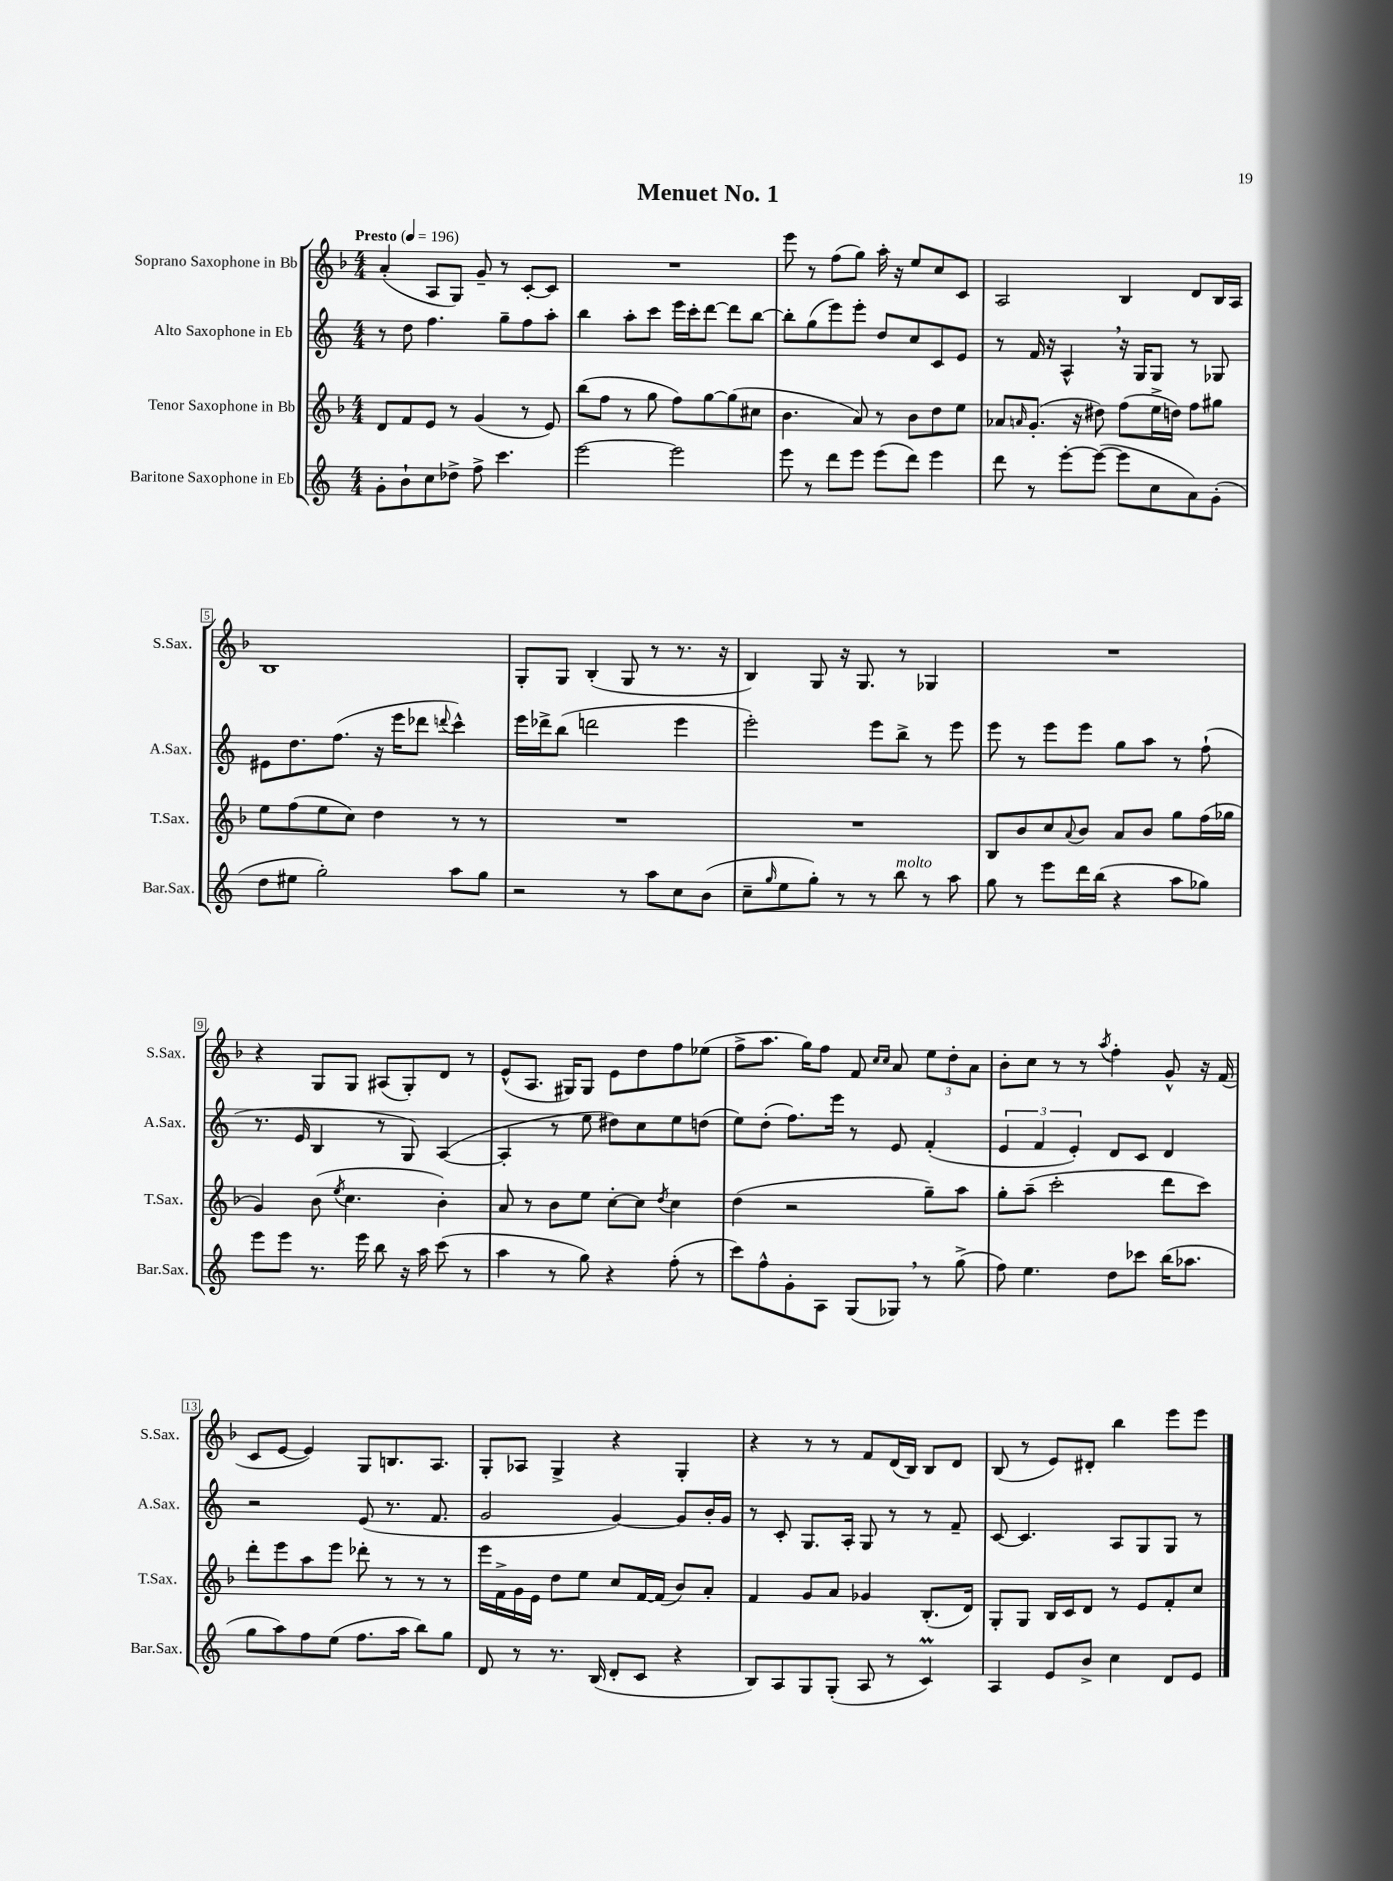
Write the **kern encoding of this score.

**kern	**kern	**kern	**kern
*staff4	*staff3	*staff2	*staff1
*clefG2	*clefG2	*clefG2	*clefG2
*k[]	*k[b-]	*k[]	*k[b-]
*M4/4	*M4/4	*M4/4	*M4/4
*MM196	*MM196	*MM196	*MM196
8g'\L	8d/L	8r	(4a'/
8b`\	8f/	8dd\	.
8cc\	8e/J	4.ff\	8A/L
8dd-^\J	8r	.	8G/J)
8ff^\	(4g/	.	8g~/
4.ccc\	.	8gg~\L	8r
.	8r	8ff\	[8c'/L
.	8e/)	8aa'\J	8c/]J
=	=	=	=
[2eee\	(8bb-\L	4bb\	1r
.	8ff\J	.	.
.	8r	8aa'\L	.
.	8gg\	8ccc\J	.
2eee\]	8ff\L)	16eee\LL	.
.	.	16ccc'\J	.
.	[8gg\	[8ddd\J	.
.	(8gg\]	8ddd\]L	.
.	8cc#\J	[8bb\J	.
=	=	=	=
8eee\	4.b-\	8bb'\]L	8eee\
8r	.	(8gg\	8r
8ddd\L	.	8eee\)	(8ff\L
8eee\J	8a/)	8eee'\J	8gg\J)
(8eee\L	8r	8dd/L	16aa'\
.	.	.	16r
8ddd\J)	8b-\L	8cc/	8ee/L
4eee\	8dd\	8c/	8cc/
.	8ee\J	8e/J	8c/J
=	=	=	=
8ddd\	8a-/L	8r	2A/
.	16qqa/	.	.
8r	(8.g'/J	16f/	.
.	.	16r	.
[8eee'\L	.	4A^^/	.
.	16r	.	.
(8eee\_J	8dd#\)	.	.
8eee\]L	(8ff\L	16r	4B-/
.	.	16G/LK	.
8cc\	16ee^\L	8G/J	.
.	16dd\JJ)	.	.
8a\)	8ff\L	8r	8d/L
(8g'\J	8gg#\J	8G-/	16B-/L
.	.	.	16A/JJ
=	=	=	=
8dd\L	8ee\L	8e#\L	1B-
8ee#\J	(8ff\	8.dd\	.
2gg'\)	8ee\	.	.
.	.	(8.ff\J	.
.	8cc\J)	.	.
.	4dd\	16r	.
.	.	16eee\LK	.
.	.	8ddd-\J	.
.	.	8qqddd/	.
8aa\L	8r	4ccc^^\)	.
8gg\J	8r	.	.
=	=	=	=
2r	1r	16eee\LL	8G'/L
.	.	16ddd-^\J	.
.	.	(8bb\J	8G/J
.	.	2ddd\	(4B-'/
8r	.	.	8G/
8aa\L	.	.	8r
8cc\	.	4eee\	8.r
(8b\J	.	.	.
.	.	.	16r
=	=	=	=
8cc~\L	1r	2eee'\)	4B-/)
16qqgg/	.	.	.
8ee\	.	.	.
8gg'\J)	.	.	8G/
8r	.	.	16r
.	.	.	8.G/
8r	.	8eee\L	.
8bb\	.	8bb^\J	8r
8r	.	8r	4G-/
8aa\	.	8eee\	.
=	=	=	=
8gg\	8B-/L	8eee\	1r
8r	8b-/	8r	.
8eee\L	8cc/	8eee\L	.
.	8qqa/	.	.
16ddd\L	8b-/J	8eee\J	.
(16bb\JJ	.	.	.
4r	8a/L	8gg\L	.
.	8b-/J	8aa\J	.
8aa\L	8gg\L	8r	.
8gg-\J)	(16ff\L	(8ff`\	.
.	16gg-\JJ	.	.
=	=	=	=
8eee\L	4g/)	8.r	4r
8eee\J	.	.	.
.	.	16e/	.
8.r	(8b-\	4B/	8G/L
.	8qee/	.	.
.	4.cc\	.	8G/J
16eee\	.	.	.
8bb\	.	8r	(8A#/L
16r	.	8G/)	8G'/)
16aa\	.	.	.
(8ccc\	4b-'\)	([4A/	8d/J
8r	.	.	8r
=	=	=	=
4aa\	8a/	4A'/]	(8e^^/L
.	8r	.	8.A/J
8r	8b-\L	8r	.
.	.	.	16G#/LK)
8gg\)	8ee\J	8ee\	8G#/J
4r	[8cc'\L	8dd#\L)	8e\L
.	8cc\]J	8cc\	8dd\
.	8qdd/	.	.
(8ff'\	4cc\	8ee\	8ff\
8r	.	(8dd\J	(8ee-\J
=	=	=	=
8ccc\L)	(4dd\	8ee\L)	8ff^\L
8ff^^\	.	(8dd'\J	8.aa\J
8g'\	2r	8.ff\L)	.
.	.	.	16gg\LK)
8A\J	.	.	8ff\J
.	.	16eee\Jk	.
(8G/L	.	8r	8f/
.	.	.	16qqcc/LL
.	.	.	16qqcc/JJ
8G-/J)	.	8e/	8a/
8r	8gg~\L)	(4f'/	12ee\L
.	.	.	12dd'\
(8gg^\	8aa\J	.	.
.	.	.	12a\J
=	=	=	=
8ff\)	8gg'\L	6e/	8b-'\L
4.ee\	(8aa~\J	.	8cc\J
.	.	6f/	.
.	2ccc'\	.	8r
.	.	6e'/)	.
.	.	.	8r
.	.	.	8qaa/
8dd\L	.	8d/L	4ff'\
8ccc-\J	.	8c/J	.
(16bb\LK	8ddd\L	4d/	8g^^/
8.aa-\J	.	.	.
.	8ccc\J)	.	16r
.	.	.	(16f/
=	=	=	=
8gg\L	8ddd'\L	2r	8c/L
8aa\)	8eee\	.	[8e/J
8ff\	8aa\	.	4e/])
(8ee\J	8eee\J	.	.
8.ff\L	8ddd-'\	(8e/	8G/L
.	8r	8.r	8.B/
16aa\Jk	.	.	.
8bb\L)	8r	.	.
.	.	8.f/	8.A/J
8gg\J	8r	.	.
=	=	=	=
8d/	16eee\LL	2g/	8G'/L
.	16f^\	.	.
8r	16g\	.	8A-/J
.	16e\JJ	.	.
8.r	8dd\L	.	4G^/
.	8ee\J	.	.
(16B/	.	.	.
8d'/L	8cc/L	[4g/)	4r
8c/J	[16f/L	.	.
.	(16f/]JJ	.	.
4r	8b-/L)	8g/]L	4G'/
.	8a'/J	16b'/L	.
.	.	16g/JJ	.
=	=	=	=
8B/L)	4f/	8r	4r
8A/	.	8c'/	.
8G/	8g/L	8.G/L	8r
(8G'/J	8a/J	.	8r
.	.	16A'/Jk	.
8A/	4g-/	8G/	8f/L
8r	.	8r	(16d/L
.	.	.	16B-/JJ)
4c/)	(8.B-'/L	8r	8B-/L
.	.	8f~/	8d/J
.	16d/Jk)	.	.
=	=	=	=
4A/	8G'/L	[8c/	(8B-/
.	8G/J	4.c/]	8r
8e/L	16B-/LL	.	8e/L)
.	16c/J	.	.
8b^/J	8d/J	.	8d#'/J
4cc\	8r	8A/L	4bb-\
.	8e/L	8G/	.
8d/L	8f'/	8G/J	8eee\L
8e/J	8cc/J	8r	8eee\J
==	==	==	==
*-	*-	*-	*-
